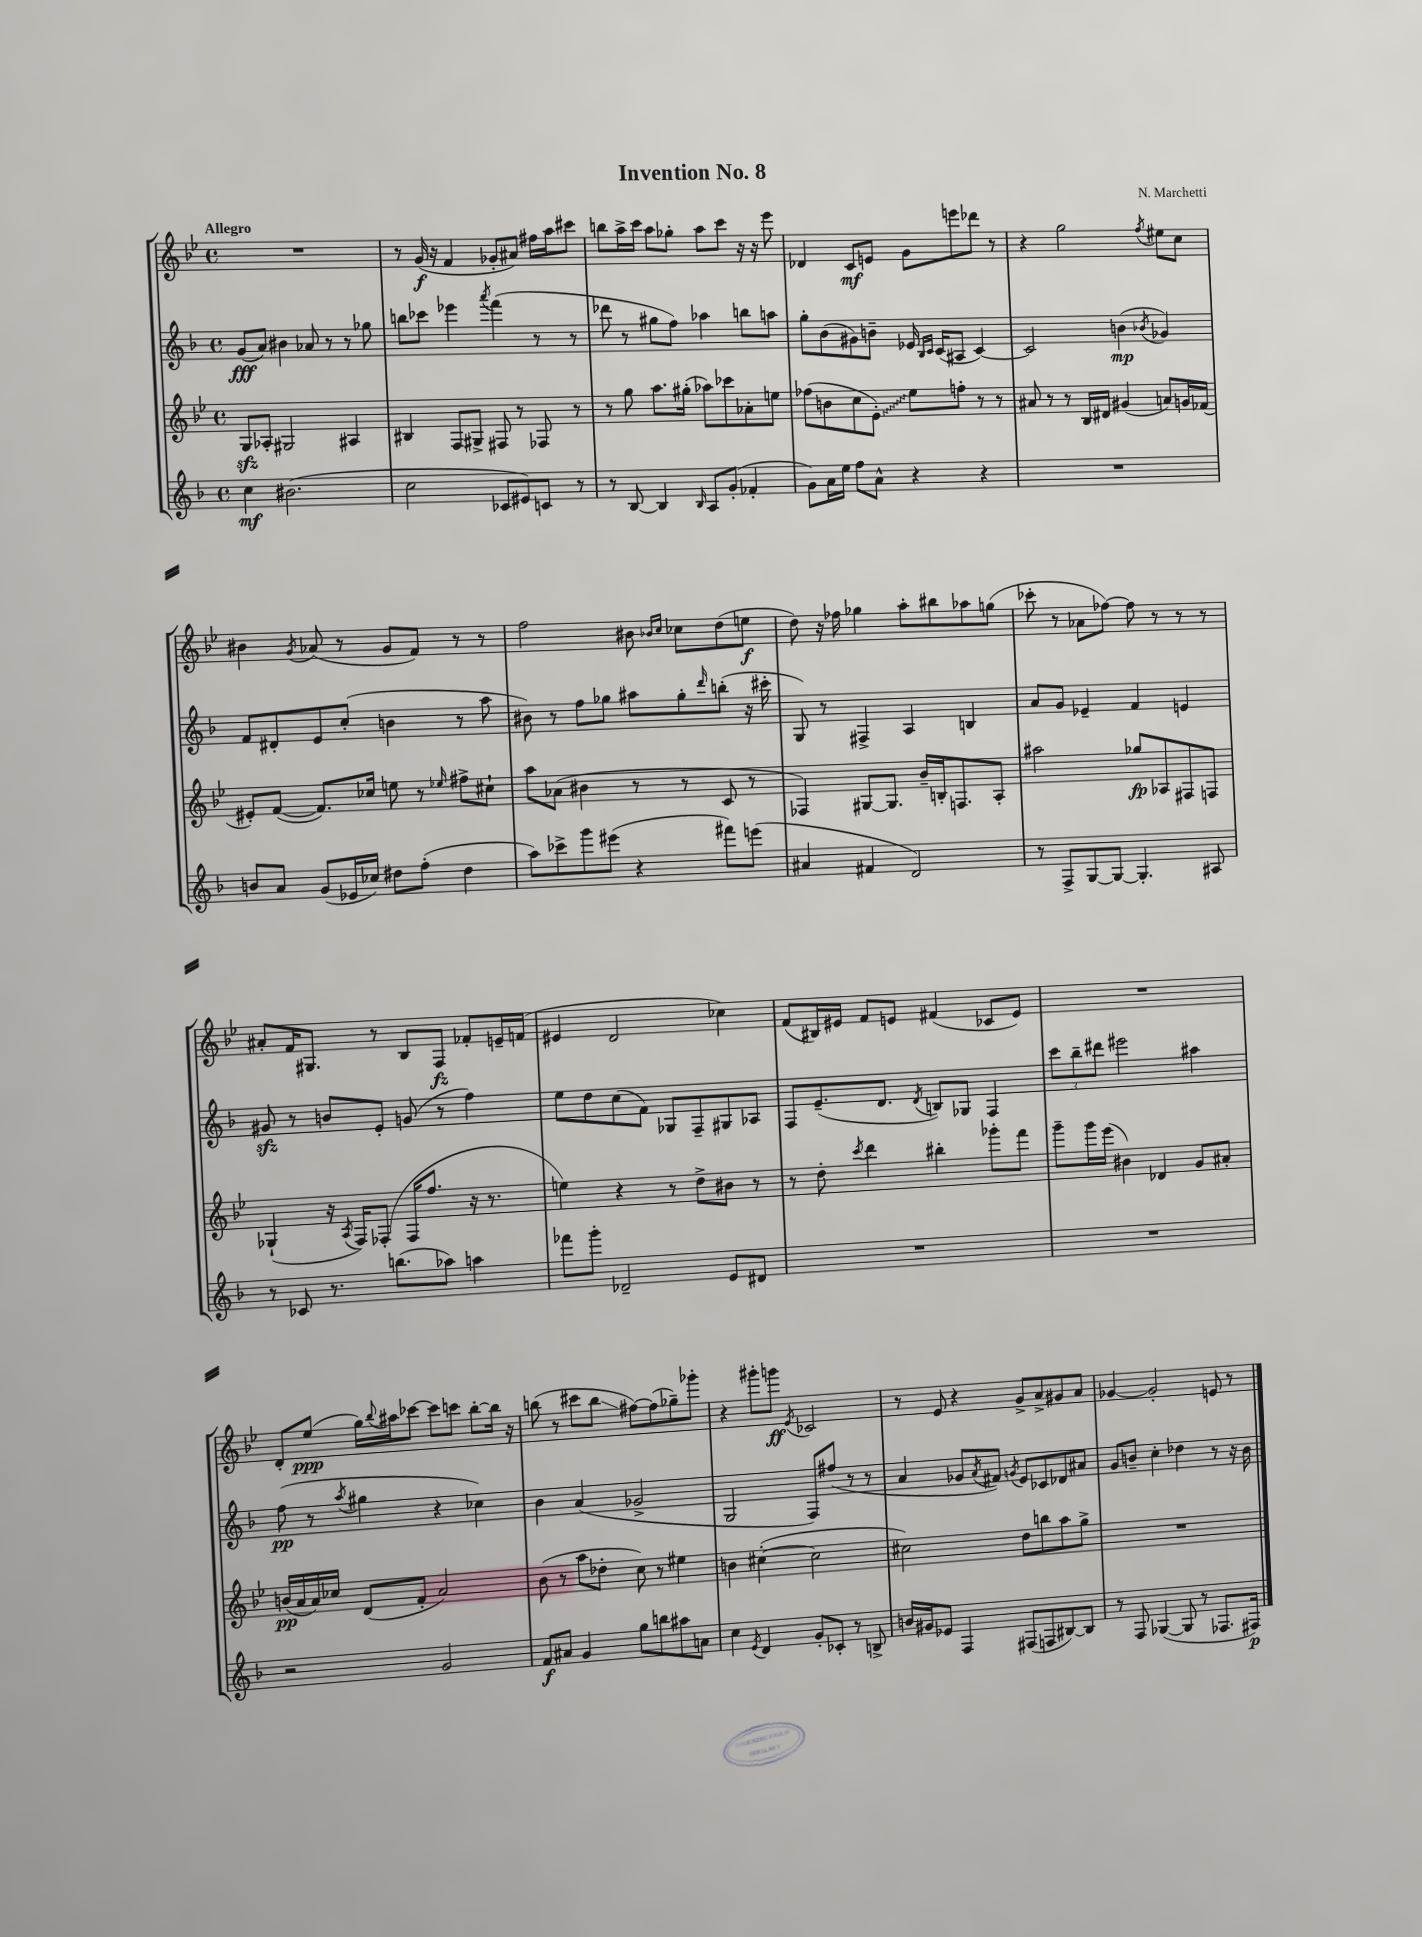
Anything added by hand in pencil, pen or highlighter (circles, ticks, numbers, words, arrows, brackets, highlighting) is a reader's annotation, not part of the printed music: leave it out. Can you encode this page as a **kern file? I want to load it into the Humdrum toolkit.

**kern	**kern	**kern	**kern
*staff4	*staff3	*staff2	*staff1
*clefG2	*clefG2	*clefG2	*clefG2
*k[b-]	*k[b-e-]	*k[b-]	*k[b-e-]
*M4/4	*M4/4	*M4/4	*M4/4
*met(c)	*met(c)	*met(c)	*met(c)
4cc	8G	(8g	1r
.	8A-'	8a)	.
(2.b#	2G#	4b#	.
.	.	8a-	.
.	.	8r	.
.	4A#	8r	.
.	.	8gg-	.
=	=	=	=
2cc	4B#	8bb	8r
.	.	8ccc-	(16g
.	.	.	16r
.	8F	4eee-	4f
.	8G#^	.	.
.	.	8qaaa	.
8c-	8F#	(4fff	8g-'
8e#)	8r	.	8a#)
8c	8F-	8r	16ff#
.	.	.	16aa
8r	8r	8r	8ccc#
=	=	=	=
8r	8r	8ddd-	8bb
[8B-	8gg	8r	16aa^
.	.	.	16ccc
4B-]	8.aa	8gg#	8aa
.	.	8ff)	8gg-'
.	(16gg#'	.	.
16qqB-	.	.	.
8A	8aa-)	4aa-	8aa
(8g'	8ccc-	.	8ccc
4f-'	8a-'	8bb	16r
.	.	.	16r
.	8ee	8aa	8eee-
=	=	=	=
8g)	(8ff-	8gg'	4d-
16a	8b	(8b-	.
16ee	.	.	.
8ff	8cc	8g#)	8c
8a^^	8e-')	8b~	8e
4r	8ee-	16e-	8g
.	.	16qqB-	.
.	.	16qqc	.
.	.	(16c	.
.	8ff'	8A#	8eee
4r	8r	[4c)	8ddd-
.	8r	.	8r
=	=	=	=
1r	8a#	2c]	4r
.	8r	.	.
.	8r	.	2gg
.	16B-	.	.
.	16d#	.	.
.	(4g#	(4b	.
.	.	8qb-	8qff
.	8a)	4g-)	8ee#
.	16g	.	8cc
.	(16f-	.	.
=	=	=	=
8b	8e#')	8f	4b#
8a	([8f	8d#'	.
.	.	.	8qg
(8g	8.f])	8e	(8a-
16e-	.	(8cc'	8r
16cc-)	16cc-	.	.
8dd#	8ee	4b	8g
(8ff'	8r	.	8f)
.	16qqee-	.	.
4dd#	8ff#^	8r	8r
.	8cc#`	8aa	8r
=	=	=	=
8aa)	8aa	8b#)	2ff
8ccc-^	(8a-	8r	.
8ggg	4b#	8ff	.
(8eee#	.	8gg-	.
4r	8r	8aa#	8b#
.	.	.	16qqb-
.	.	.	16qqcc
.	8r	8gg-'	8cc-
.	.	16qqddd	.
8fff#)	8c	(8bb'	(8dd
(8eee	8r	16r	8ee
.	.	16ccc#'	.
=	=	=	=
4a#	4F-)	8G)	8dd)
.	.	8r	16r
.	.	.	16ff-
4f#	[8G#	4F#^	4gg-
.	8.G#]	.	.
2d)	.	4A	8aa'
.	16b-~	.	.
.	16B'	.	8bb#
.	8.F	.	.
.	.	4B	8aa-
.	8A'	.	(8gg
=	=	=	=
8r	2aa#	8a	8ccc-'
8F^	.	8g	8r
[8G	.	4e-~	8a-
8G_	.	.	[8ff-)
4.G']	8gg-	4f	8ff-]
.	8A-	.	8r
.	8F#	4e	8r
8A#	8F	.	8r
=	=	=	=
8r	(4G-`	8g#	8a#'
8c-	.	8r	16f
.	.	.	8.G#
8.r	16r	8b	.
.	8qA	.	.
.	16F)	.	.
.	(8F-'	8e'	8r
(8.bb	.	.	.
.	16F-	(8g	8B-
.	8.ff	.	.
8aa-)	.	8r	8F
4aa	16r	4ff)	8f-'
.	8.r	.	.
.	.	.	16e~
.	.	.	(16f
=	=	=	=
8fff-	4ee)	8ee	4e#
8ggg'	.	8dd	.
2d-~	4r	(8cc	2d
.	.	8f)	.
.	8r	8G-	.
.	8dd^	8F~	.
8e	8b#	8G#	4cc-)
8d#	8r	8A-	.
=	=	=	=
1r	8r	8F	(8f
.	8dd'	(8.e~	16B#)
.	.	.	16e#
.	8qccc	.	.
.	4ddd	.	8f
.	.	8.d	.
.	.	.	8e
.	.	8qd	.
.	4bb#'	8B)	(4f#
.	.	8G-	.
.	8ggg-'	4F	8c-
.	8fff	.	8e)
=	=	=	=
1r	8ggg~	12ccc	1r
.	.	12bb-~	.
.	16ggg	.	.
.	.	12ddd#	.
.	(16eee-	.	.
.	4b#)	2eee#	.
.	4d-	.	.
.	8g	4aa#	.
.	8a#'	.	.
=	=	=	=
2r	(16b	(8ff	8d'
.	16a	.	.
.	16a)	8r	(8ee-
.	16cc-	.	.
.	.	8qaa	.
.	(8d	4gg#	16gg)
.	.	.	8qqbb-
.	.	.	16aa#
.	8f'	.	[8ccc-
2g	2a)	4r	8ccc-]
.	.	.	8ccc
.	.	4cc-)	[8bb-'
.	.	.	16bb-]
.	.	.	16r
=	=	=	=
8f	(8b-	4b-	(8bb
8a#	8r	.	8r
4g	8aa	(4a	8ccc#
.	8dd-'	.	8bb
8gg	8cc)	2g-^	[8ff#)
8bb	8r	.	(8ff#]
8aa#	4ee#	.	8gg-~)
8a	.	.	8ggg-'
=	=	=	=
4cc	4b	2G	4r
8qe	.	.	.
4d	([4cc#'	.	8ggg#'
.	.	.	8ggg
.	.	.	8qe-
8g'	2cc#]	8F)	2c-
8c-'	.	(8ff#	.
8r	.	8r	.
8B^	.	8r	.
=	=	=	=
16b	2cc#)	4a	8r
16g#	.	.	.
8e-	.	.	8e-
4F	.	8g-	4r
.	.	8qa	.
.	.	8f#)	.
.	.	8qg	.
(8F#	8dd	8e	8g^
8F	8bb	8c-	8a^
[8B#)	8aa	8d-	8g#
8B#]	8gg^	8a#	8a
=	=	=	=
8r	1r	8g	[4g-
8F	.	8b~	.
([4G-	.	4cc'	2g-']
8G-]	.	4dd-	.
8r	.	.	.
8.F-	.	8r	8e
.	.	16r	8r
16F#)	.	16b	.
==	==	==	==
*-	*-	*-	*-
